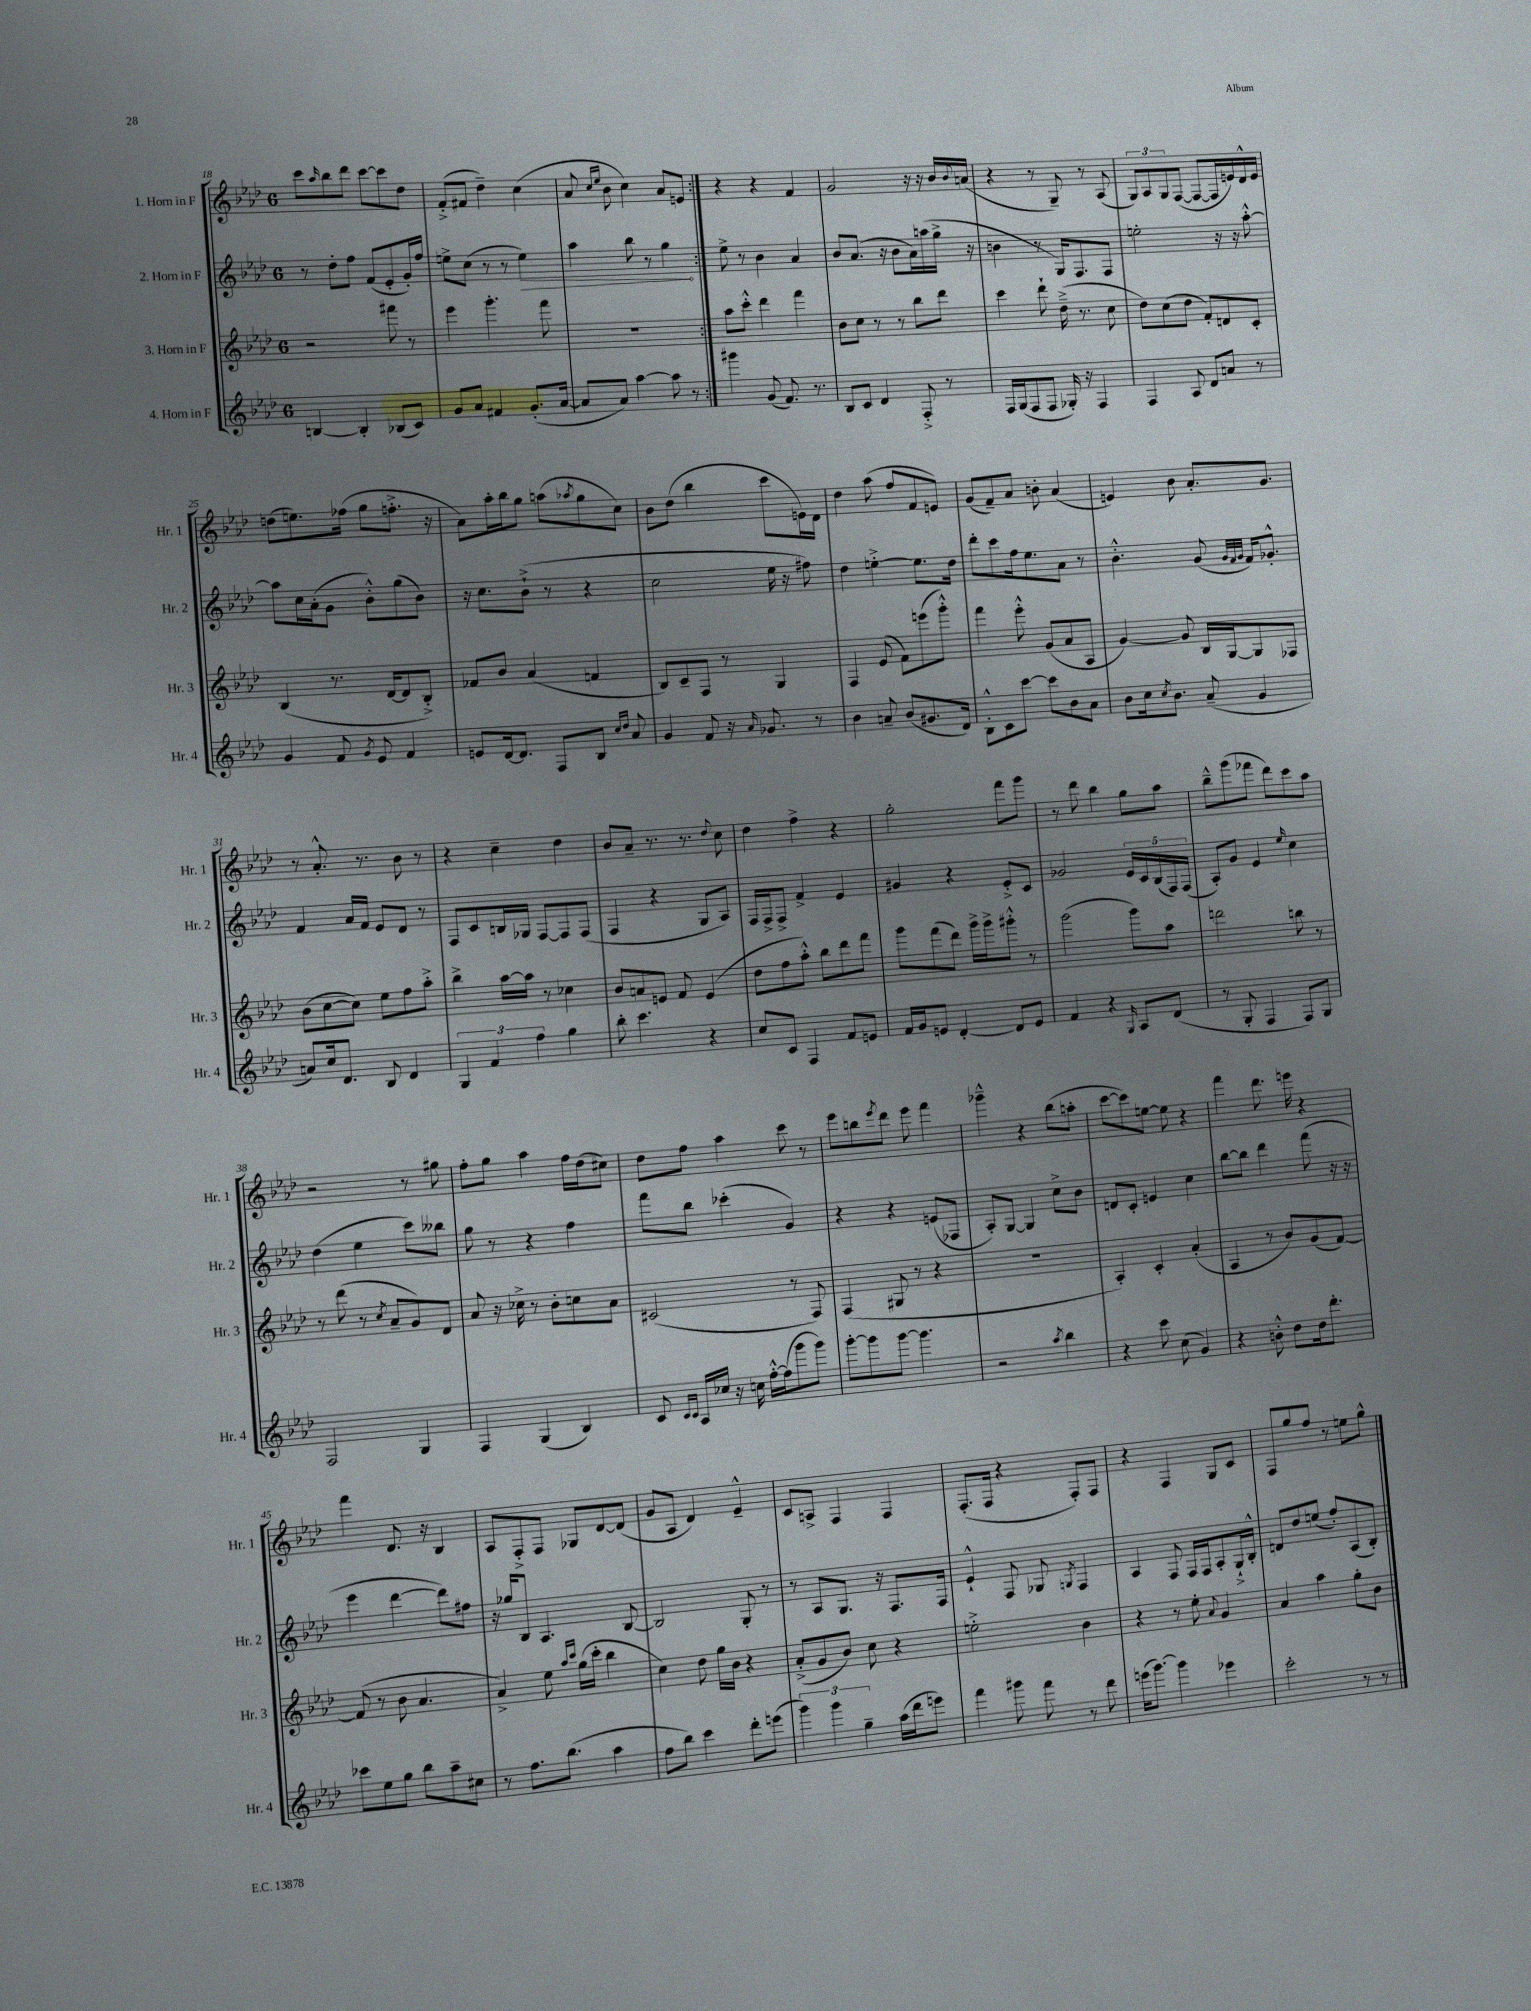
<<
\new StaffGroup <<
\new Staff = "s0" \with { instrumentName = "1. Horn in F" shortInstrumentName = "Hr. 1" } {
    \clef treble \key aes \major \once \override Staff.TimeSignature.style = #'single-digit \time 6/8
    \repeat volta 2 { c'''8 \grace { aes''16 } bes''8 des'''8 c'''8~ c'''8 des''8 |
    f'8-.->( fis'8 des''4--) c''4( |
    aes'8 \grace { c''16 ees''16 } bes'8 c''4) aes'8 e'8 | }
    r4 r4 f'4 |
    g'2 r16 r16 bes'16 \appoggiatura { bes'8 } a'16( |
    r4 r8 g8--) r8 aes8( |
    \tuplet 3/2 { g8) aes8 g8 } f8~( f8~ f16 e'16) des'16-^ e'16 |
    d''8( e''8.) fes''16( g''8 f''8.-.-> r16 |
    aes'8) aes''16-. bes''16 g''8 a''8( \acciaccatura { aes''8 } g''8 c''8) |
    bes'8 des''8( bes''4 c'''8 e'16) des'16 |
    des''4 aes''8( f''8 f'8 e'8) |
    g'8( f'8--) aes'8 b'8-. aes'4( |
    e'4) bes'8 aes'8.-. g'8. |
    r8 aes'8.-.-^ r8. bes'8 r8 |
    r4 c''4-- des''4 |
    bes'8 aes'8-- r8. r8. \appoggiatura { des''8 } c''8 |
    des''4 f''4-> r4 |
    g''2-. f'''8 g'''8 |
    r8 des'''8 bes''4 g''8 aes''8 |
    bes''8---^ g'''8( fes'''8 des'''8) c'''8 aes''8 |
    r2 r8 gis''8 |
    f''8-. g''8 aes''4 f''16 des''16( cis''8) |
    des''8 f''8 aes''4 c'''8 r8 |
    ees'''8 b''8 \acciaccatura { ees'''8 } des'''8 ees'''8 f'''4 |
    ges'''4---^ r4 bes''8( a''8-. |
    c'''8~ c'''8) e''8~ e''8 r4 |
    f'''4 des'''8. e'''16 r4 |
    f'''4 des'8. r16 bes4 |
    aes8 f8-.-> f8 ges8 des'8~ des'8( |
    g'8 aes8 des'4) ees'4---^ |
    c'8 a8-> f4 f4 |
    f8.-.( f16 r4 f8-.) f8 |
    r4 f4 g8 c'8 |
    f8 g''8 f''8 r8 e''8 g''8-^ \bar "|." |
}
\new Staff = "s1" \with { instrumentName = "2. Horn in F" shortInstrumentName = "Hr. 2" } {
    \clef treble \key aes \major \once \override Staff.TimeSignature.style = #'single-digit \time 6/8
    \repeat volta 2 { r8 des''8-. f''8 f'8( ees'8-. g'16-.) f''16 |
    e''8-> c''8( r8 r8 \once \override Hairpin.circled-tip = ##t e''4\>) |
    aes''4 bes''8 r8 g''4\! | }
    ees''8-> r8 bes'4 aes'4 |
    bes'8 aes'8.( r16 bes'8 aes'16) a''16( g''16-> r16 |
    b'4 r8 g16) f8. f8 |
    e''2-. r16 r16 aes''8~-.-^ |
    aes''8 c''16 aes'16-.( g'8 bes'8-.-^) g''8( bes'8) |
    r16 c''8. bes'8-!->( r8 r4 |
    c''2 ees''16 r16 fis''8) |
    des''4 e''4~-.-> e''8. des''16 |
    des'''8-. c'''8 f''16 ees''8. aes'8 r8 |
    bes'4.-.-^ g'8( \grace { g'32 f'32 g'32 } f'16) ges'8.-.-^ |
    f'4 aes'16 f'16 ees'8 des'8 r8 |
    f8 c'8 b16 ges16 f8~ f8 f8( |
    f4 r4 g8 aes8) |
    f16 f16-> f8-> f'4-> ees'4 |
    gis'4 r4 ees'8-.-> c'8 |
    ges'2 \tuplet 5/4 { ees'16 c'16 bes16( f16) f16( } |
    aes8-.) g'8 ees'4 \grace { ees''16 } c''4 |
    des''4( ees''4 c'''8) beses''8 |
    g''8 r8 r4 f''4 |
    f'''8 bes''8 ces'''4-.( g'4) |
    r4 r4 e'8( fes8 |
    aes8-.) g8~ g4 c''8-> bes'8 |
    d'8 c'8-. e'4 c''4 |
    bes''8~ bes''8 des'''4 f'''8( r16 r16 |
    ees'''4 des'''4~ des'''8) fis''8 |
    r16 ges''16 bes8 aes4. bes8~ |
    bes2 g8-. r8 |
    r8 aes8 g8. r16 f8. f16 |
    ees'4-!-^ f8 ges8 \acciaccatura { g8 } f4 |
    aes4 f8 f16 f16 aes8-. g16-!-> bes16-.-^ |
    d'8 des''8 e''8( f''8-.) aes8( bes8-.) \bar "|." |
}
\new Staff = "s2" \with { instrumentName = "3. Horn in F" shortInstrumentName = "Hr. 3" } {
    \clef treble \key aes \major \once \override Staff.TimeSignature.style = #'single-digit \time 6/8
    \repeat volta 2 { r2 fis'''8 r8 |
    ees'''4 g'''4.-. f'''8 |
    R2. | }
    aes''8 c'''8-.-^ des'''4 f'''4 |
    bes'8 c''8 r8 r8 bes''8 des'''8 |
    c'''4 des'''8-! des''16--->( r8. c''8 |
    des''8) c''8( des''8 f'8-.) d'8 c'8-. |
    bes4( r8. des'16~ des'8 bes8-.->) |
    fes'8 bes'8 aes'4( f'4 |
    bes8) c'8-- f8 r8 g4 |
    f4 ees'8( f'8) e'''8( g'''8-.-^) |
    f'''4 ees'''8-.-^ g'8( aes'8 aes8 |
    g'4~) g'8 bes16 g16~ g8 fes8 |
    bes'8( c''8~ c''8) ees''8 f''8 aes''8-.-> |
    bes''4-> aes''16~ aes''16 r8 ces''4 |
    bes'8 a'8 e'8 f'8 e'4( |
    des''8 f''8 aes''8-.-^) bes''8 des'''8 f'''8 |
    g'''8 f'''8( des'''8) g'''16-> g'''16-> gis'''8-.-^ r8 |
    g'''2( g'''8) aes''8 |
    d'''2 b''8 r8 |
    r8 des'''8( r8 \acciaccatura { c''8 } aes'8-- g'8) des'8 |
    aes'8 r16 ces''16-> r8 bes'8-. c''8 aes'8 |
    cis'2( r8 f8) |
    f4( gis8 r8 r4 |
    R2. |
    aes4-.) c'4-. aes'4-.( |
    aes4 r8 bes'8) g'8( f'8~) |
    f'8( r8 bes'8 aes'4. |
    aes'4->) ees''8 \grace { aes''16 c'''16 } g''16( c'''16-. bes''4 |
    c''4) des''8 g''16 bes'16 r4 |
    aes'8-.->( g'8 bes'8) c''8 r4 |
    e''2-.-> bes'4 |
    r4 r8 ees''8-. \appoggiatura { aes'8 } g'4 |
    aes'4 aes''4 g''8-. bes'8 \bar "|." |
}
\new Staff = "s3" \with { instrumentName = "4. Horn in F" shortInstrumentName = "Hr. 4" } {
    \clef treble \key aes \major \once \override Staff.TimeSignature.style = #'single-digit \time 6/8
    \repeat volta 2 { b4~ b4-. bes8( c'8) |
    g'8 aes'8 fis'4 g'8.-.( aes'16~ |
    aes'8 aes'8) aes''4~ aes''8 r8 | }
    gis'''4 g'8( f'8.) r8. |
    bes8 c'8 des'4 f8-.-> r8 |
    f16 g16( f8 f8 ges16-.) r16 f4 |
    f4 aes8 des'8 a'8 r8 |
    g'4 f'8 \acciaccatura { g'8 } ees'8 f'4 |
    e'8 des'16~ des'8. f8 bes8 \grace { c''16 des''16 } aes'8 |
    g'4 f'8 r16 \grace { aes'16 } ges'8. r8 |
    bes'4 a'8-- bes'8( gis'8. des'16) |
    bes8-.-^ c'8 c'''8~ c'''8 bes'8 aes'8 |
    bes'8 c''16 \acciaccatura { c''8 } bes'8. aes'8--( g'4 |
    a'8) c''16 des'8. bes8 des'4 |
    \tuplet 3/2 { g4 f'4 f''4 } g''4 |
    bes''8-. c'''4. r4 |
    c''8 c'8 f4 f'8 e'8 |
    f'16 g'16 e'8 des'4~-. des'8 e'8 |
    f'4 r4 \grace { g16 } aes8 des'8( |
    r8 g8-. f4 f8) g8 |
    f2 g4 |
    f4 g4( bes4) |
    c'8 \grace { c'16 c'16 } aes16 ces''16 r16 c''16 f''16~-.-^ f''16( g'''8 g'''8) |
    g'''8~-. g'''8 g'''8~ g'''4. |
    r2 \acciaccatura { aes''8 } bes''4 |
    r4 c'''8 c''8( g'4) |
    r4 b'8-.-^ des''8 des''16 des'''8.-. |
    ces'''8 ees''8 g''8 bes''8 aes''8-- cis''8 |
    r8 f''8. bes''8.( aes''4 |
    f''8 bes''8) c'''4 des'''8-. e'''8( |
    \tuplet 3/2 { g'''4) g'''4 g''4-- } aes''16( des'''16 e'''8) |
    f'''4 gis'''8 f'''8 r8 des'''8 |
    e'''16( g'''8.~) g'''4 ees'''4 |
    c'''2-. r8 r8 \bar "|." |
}
>>
>>
\layout { \context { \Score currentBarNumber = #18 } }
